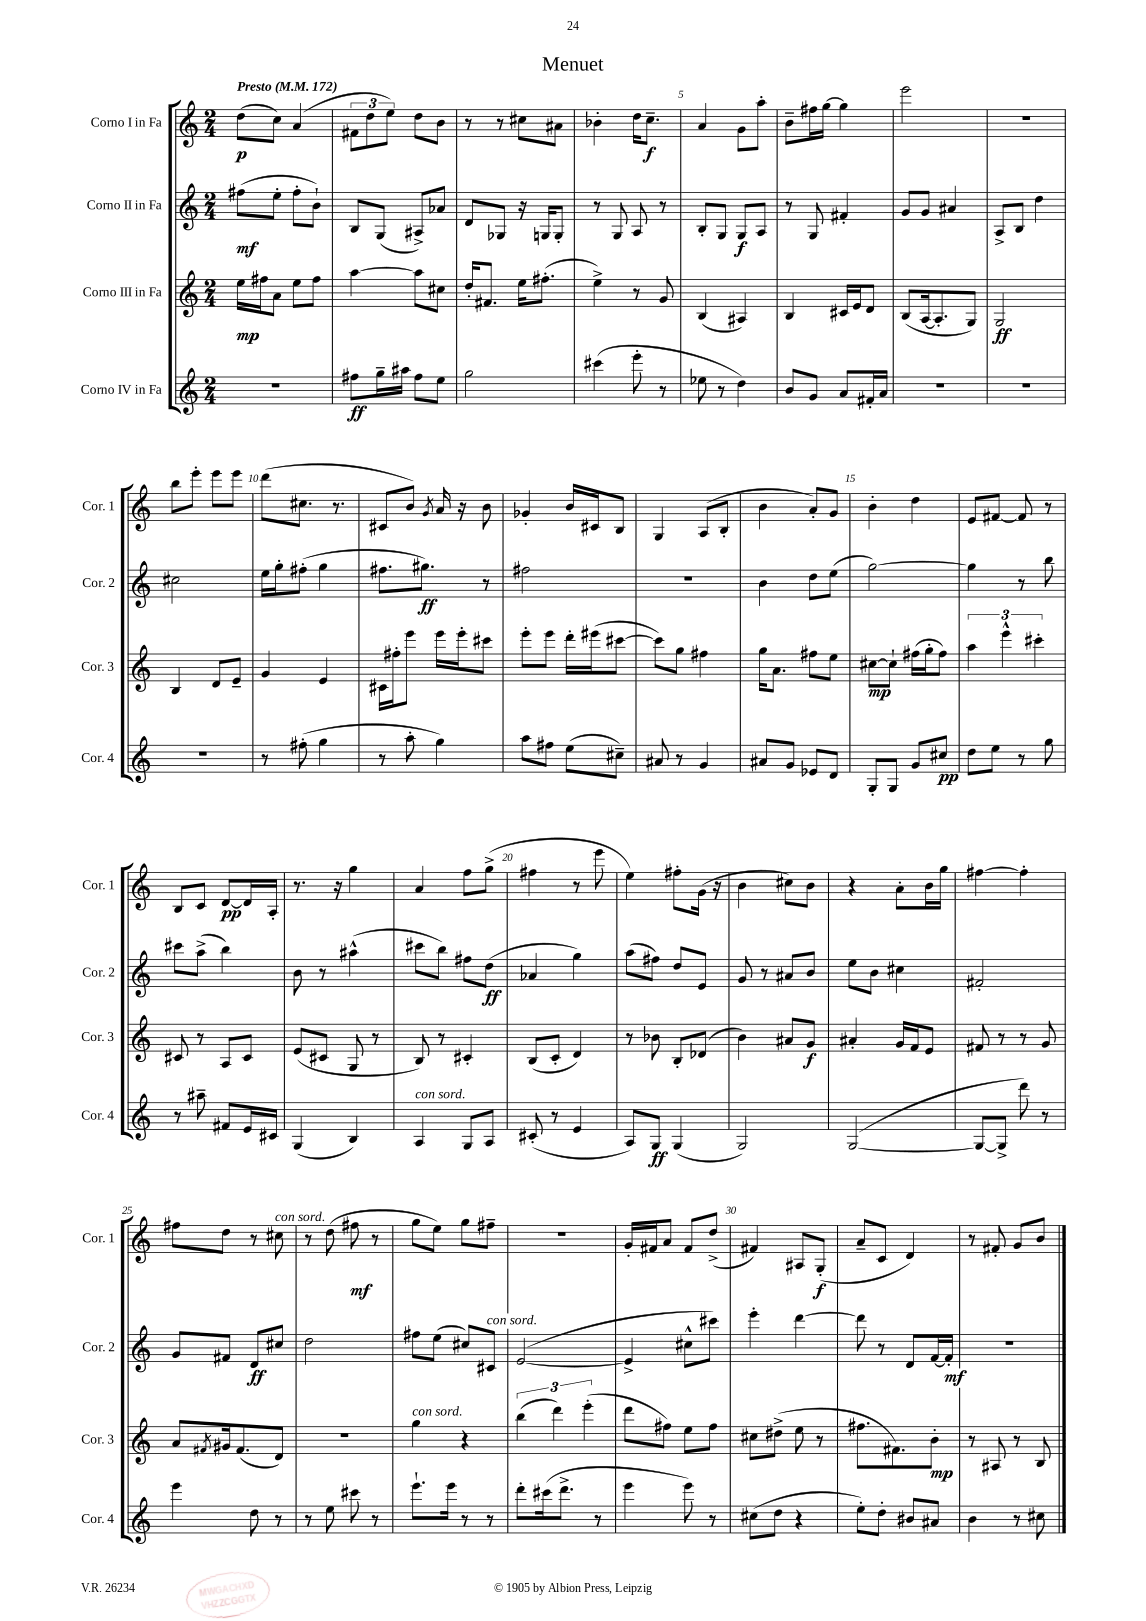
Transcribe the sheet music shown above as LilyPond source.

\header { title = "Menuet" }
<<
\new StaffGroup <<
\new Staff = "s0" \with { instrumentName = "Corno I in Fa" shortInstrumentName = "Cor. 1" } {
    \clef treble \key c \major \numericTimeSignature \time 2/4 \tempo "Presto" 4 = 172
    d''8\p( c''8) a'4( |
    \tuplet 3/2 { fis'8 d''8 e''8) } d''8 b'8 |
    r8 r8 cis''8 ais'8 |
    bes'4-. d''16 c''8.--\f |
    a'4 g'8 a''8-. |
    b'8-- fis''16 g''16~ g''4 |
    e'''2 |
    r2 |
    b''8 e'''8-. e'''8 e'''8 |
    d'''8( cis''8. r8. |
    cis'8 b'8) \acciaccatura { g'8 } a'16 r16 b'8 |
    ges'4-. b'16 cis'16 b8 |
    g4 a8( b8-. |
    b'4 a'8-.) g'8 |
    b'4-. d''4 |
    e'8 fis'8~ fis'8 r8 |
    b8 c'8 d'8~\pp d'16 a16-. |
    r8. r16 g''4 |
    a'4 f''8 g''8->( |
    fis''4 r8 e'''8 |
    e''4) fis''8-. g'16( r16 |
    b'4 cis''8) b'8 |
    r4 a'8-. b'16 g''16 |
    fis''4~ fis''4-. |
    fis''8 d''8 r8 cis''8^\markup { \italic "con sord." } |
    r8 d''8( fis''8\mf r8 |
    g''8 e''8) g''8 fis''8-- |
    R2 |
    g'16-. fis'16 a'8 fis'8 d''8->( |
    fis'4) ais8 g8-.\f( |
    a'8-- c'8 d'4) |
    r8 fis'8-. g'8 b'8 \bar "|." |
}
\new Staff = "s1" \with { instrumentName = "Corno II in Fa" shortInstrumentName = "Cor. 2" } {
    \clef treble \key c \major \numericTimeSignature \time 2/4
    fis''8\mf( e''8-. fis''8-. b'8-!) |
    b8 g8( ais8->) aes'8 |
    d'8 ges8 r16 g16 g8-. |
    r8 g8 a8 r8 |
    b8-. g8 g8\f a8 |
    r8 g8 fis'4-. |
    g'8 g'8 ais'4 |
    a8-> b8 d''4 |
    cis''2 |
    e''16 g''16-. fis''8-.( g''4 |
    fis''8. gis''8.\ff) r8 |
    fis''2 |
    R2 |
    b'4 d''8 e''8( |
    g''2~) |
    g''4 r8 b''8 |
    cis'''8 a''8->( b''4) |
    b'8 r8 ais''4-^( |
    cis'''8 b''8) fis''8 d''8\ff( |
    aes'4 g''4) |
    a''8( fis''8) d''8 e'8 |
    g'8 r8 ais'8 b'8 |
    e''8 b'8 cis''4 |
    fis'2-. |
    g'8 fis'8 d'8\ff cis''8 |
    d''2 |
    fis''8 e''8( cis''8) cis'8^\markup { \italic "con sord." } |
    e'2~( |
    e'4-> cis''8-^ cis'''8) |
    e'''4-. d'''4~ |
    d'''8 r8 d'8 f'16~ f'16-.\mf |
    R2 \bar "|." |
}
\new Staff = "s2" \with { instrumentName = "Corno III in Fa" shortInstrumentName = "Cor. 3" } {
    \clef treble \key c \major \numericTimeSignature \time 2/4
    e''16\mp fis''16 a'8 e''8 fis''8 |
    a''4~ a''8 cis''8 |
    d''16-. fis'8. e''16 fis''8.-.( |
    e''4->) r8 g'8 |
    b4( ais4) |
    b4 cis'16 e'16 d'8 |
    b8( a16~ a8.-. g8) |
    g2\ff |
    b4 d'8 e'8-- |
    g'4 e'4 |
    cis'16 fis''16-. e'''8 e'''16 e'''16-. cis'''8 |
    e'''8-. e'''8 d'''16-. eis'''16( cis'''8~ |
    cis'''8) g''8 fis''4 |
    g''16 a'8. fis''8 e''8 |
    cis''8~\mp cis''8-! fis''16( g''16-. fis''8) |
    \tuplet 3/2 { a''4 e'''4-^ cis'''4-. } |
    cis'8 r8 a8 cis'8 |
    e'8( cis'8 g8 r8 |
    b8) r8 cis'4-. |
    b8( c'8-. d'4) |
    r8 bes'8 b8-. des'8( |
    b'4) ais'8 g'8\f |
    ais'4-. g'16 f'16 e'8 |
    fis'8 r8 r8 g'8 |
    a'8 \acciaccatura { fis'8 } gis'16 fis'8.( d'8) |
    r2 |
    g''4^\markup { \italic "con sord." } r4 |
    \tuplet 3/2 { b''4( d'''4) e'''4-.( } |
    d'''8 fis''8) e''8 fis''8 |
    cis''8 dis''8->( e''8 r8 |
    fis''8. fis'8.) b'8-.\mp |
    r8 ais8 r8 b8 \bar "|." |
}
\new Staff = "s3" \with { instrumentName = "Corno IV in Fa" shortInstrumentName = "Cor. 4" } {
    \clef treble \key c \major \numericTimeSignature \time 2/4
    R2 |
    fis''8\ff g''16-- ais''16 fis''8 e''8 |
    g''2 |
    cis'''4( e'''8-. r8 |
    ees''8 r8 d''4) |
    b'8 g'8 a'8 fis'16-. a'16 |
    R2 |
    R2 |
    R2 |
    r8 fis''8-.( g''4 |
    r8 a''8-. g''4) |
    a''8 fis''8 e''8( cis''8--) |
    ais'8 r8 g'4 |
    ais'8 g'8 ees'8 d'8 |
    g8-. g8 g'8 cis''8\pp |
    d''8 e''8 r8 g''8 |
    r8 ais''8-- fis'8 e'16 cis'16 |
    g4( b4) |
    a4^\markup { \italic "con sord." } g8 a8 |
    cis'8-.( r8 e'4 |
    a8) g8\ff g4( |
    g2) |
    g2~( |
    g8~ g8-> d'''8) r8 |
    e'''4 d''8 r8 |
    r8 e''8 cis'''8 r8 |
    e'''8.-! e'''16 r8 r8 |
    d'''8-. cis'''16( d'''8.-> r8 |
    e'''4 e'''8) r8 |
    cis''8( d''8 r4 |
    e''8-.) d''8-. bis'8 ais'8 |
    b'4 r8 cis''8 \bar "|." |
}
>>
>>
\layout { \context { \Score \override BarNumber.break-visibility = ##(#f #t #t) barNumberVisibility = #(every-nth-bar-number-visible 5) } }
